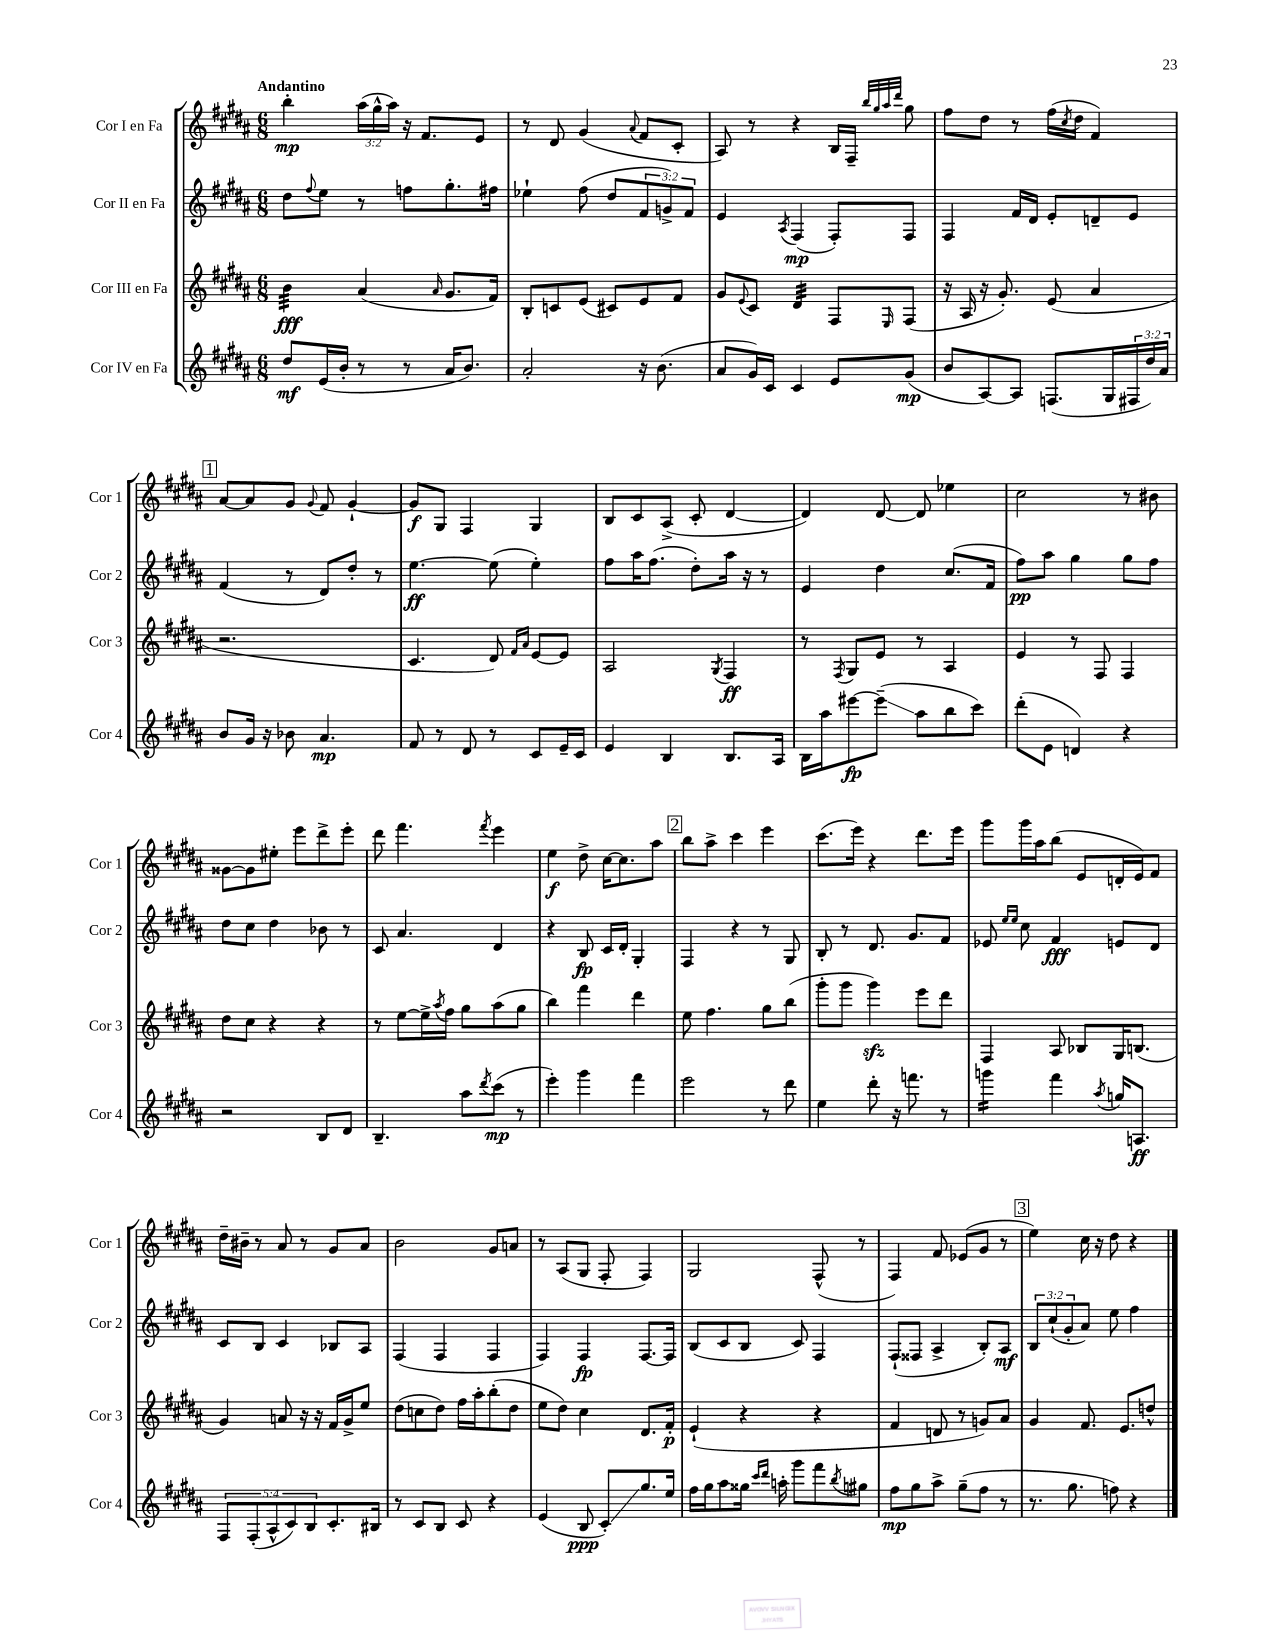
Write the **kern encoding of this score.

**kern	**kern	**kern	**kern
*staff4	*staff3	*staff2	*staff1
*clefG2	*clefG2	*clefG2	*clefG2
*k[f#c#g#d#a#]	*k[f#c#g#d#a#]	*k[f#c#g#d#a#]	*k[f#c#g#d#a#]
*M6/8	*M6/8	*M6/8	*M6/8
8dd#	4b	8dd#	4bb'
.	.	8qqff#	.
(16e	.	8ee	.
16b'	.	.	.
8r	(4a#	8r	(24aa#
.	.	.	24gg#^^
.	.	.	24aa#)
8r	.	8ff	16r
.	.	.	8.f#
.	16qqa#	.	.
16a#	8.g#	8.gg#'	.
8.b)	.	.	.
.	.	.	8e
.	16f#)	16ff#	.
=	=	=	=
2a#'	8B'	4ee-`	8r
.	8c	.	8d#
.	(8e	(8ff#	(4g#
.	8c#)	8dd#	.
.	.	.	8qqa#
16r	8e	12f#	8f#
(8.b	.	.	.
.	.	12g^)	.
.	8f#	.	8c#'
.	.	12f#	.
=	=	=	=
8a#	8g#	4e	8A#)
.	8qqe	.	.
16g#)	8c#	.	8r
16c#	.	.	.
.	.	8qA#	.
4c#	4d#	(4F#	4r
8e	8F#	8F#')	16B
.	.	.	16F#~
.	.	.	32qqbb
.	.	.	32qqgg#
.	.	.	32qqaa#
.	16qqE	.	32qqddd#
(8g#	(8F#	8F#	8gg#
=	=	=	=
8b	16r	4F#	8ff#
.	16A#	.	.
[8A#)	16r	.	8dd#
.	8.g#')	.	.
8A#]	.	16f#	8r
.	.	16d#	.
(8.F	(8e	8e'	(16ff#
.	.	.	8qcc#
.	.	.	16dd#
.	4a#	8d~	4f#)
16G#	.	.	.
24F#	.	8e	.
24dd#)	.	.	.
24a#	.	.	.
=	=	=	=
8b	2.r	(4f#	[8a#
16g#	.	.	8a#]
16r	.	.	.
8b-	.	8r	8g#
.	.	.	8qqg#
4.a#	.	8d#)	8f#
.	.	8dd#'	[4g#`
.	.	8r	.
=	=	=	=
8f#	4.c#	[4.ee	8g#]
8r	.	.	8G#
8d#	.	.	4F#
8r	8d#)	(8ee]	.
.	16qqf#	.	.
.	16qqa#	.	.
8c#	[8e	4ee')	4G#
16e~	8e]	.	.
16c#	.	.	.
=	=	=	=
4e	2A#	8ff#	8B
.	.	16aa#	8c#
.	.	(8.ff#	.
4B	.	.	(8A#^
.	.	8dd#')	8c#'
.	8qG#	.	.
8.B	4F#	16aa#	[4d#
.	.	16r	.
.	.	8r	.
16A#	.	.	.
=	=	=	=
16B	8r	4e	4d#])
16aa#	.	.	.
.	8qF#	.	.
[8eee#	8G#	.	.
(8eee#~]	8e	4dd#	[8d#
8aa#	8r	.	8d#]
8bb	4A#	(8.cc#	4ee-
8ccc#)	.	.	.
.	.	16f#	.
=	=	=	=
(8ddd#'	4e	8ff#)	2cc#
8e	.	8aa#	.
4d)	8r	4gg#	.
.	8F#	.	.
4r	4F#	8gg#	8r
.	.	8ff#	8b#
=	=	=	=
2r	8dd#	8dd#	[8g##
.	8cc#	8cc#	8g##]
.	4r	4dd#	8ee#'
.	.	.	8eee
8B	4r	8b-	8ddd#^
8d#	.	8r	8eee'
=	=	=	=
4.B~	8r	8c#	8ddd#
.	[8ee	4.a#	4.fff#
.	16ee^]	.	.
.	8qaa#	.	.
.	16ff#	.	.
8aa#	8gg#	.	.
8qddd#	.	.	8qfff#
(8ccc#	(8aa#	4d#	4eee
8r	8gg#	.	.
=	=	=	=
4eee')	4bb)	4r	4ee
4ggg#	4fff#	8B	8dd#^
.	.	16c#	[16cc#
.	.	16d#'	8.cc#]
4fff#	4ddd#	4G#'	.
.	.	.	8aa#
=	=	=	=
2eee	8ee	4F#	8bb
.	4.ff#	.	8aa#^
.	.	4r	4ccc#
8r	8gg#	8r	4eee
8ddd#	(8bb	8G#	.
=	=	=	=
4ee	8ggg#'	8B'	(8.ccc#
.	8ggg#	8r	.
.	.	.	16eee)
8ddd#'	4ggg#)	8.d#	4r
16r	.	.	.
8.fff	.	8.g#	.
.	8eee	.	8.ddd#
8r	8ddd#	8f#	.
.	.	.	16eee
=	=	=	=
4ggg	4F#	8e-	8ggg#
.	.	16qqee	.
.	.	16qqee	.
.	.	8cc#	16ggg#
.	.	.	16aa#
4fff#	8A#	4f#	(8bb
.	8B-	.	8e
8qaa#	.	.	.
16gg	16G#	8e	16d'
8.A	(8.B	.	16e)
.	.	8d#	8f#
=	=	=	=
10F#	4g#)	8c#	16dd#~
.	.	.	16b#~
(10F#'	.	.	.
.	.	8B	8r
10A#^^	.	.	.
.	8a	4c#	8a#
10c#)	.	.	.
.	16r	.	8r
10B	.	.	.
.	16r	.	.
8.c#'	16f#	8B-	8g#
.	16g#^	.	.
.	8ee	8A#	8a#
16B#	.	.	.
=	=	=	=
8r	(8dd#	(4F#	2b
8c#	8cc	.	.
8B	8dd#)	4F#	.
8c#	16ff#	.	.
.	16aa#'	.	.
4r	(8bb'	4F#	8g#
.	8dd#	.	8a
=	=	=	=
(4e	8ee	4F#)	8r
.	8dd#)	.	(8A#
8B	4cc#	4F#	8G#
8c#')	.	.	8F#'
8.gg#	8.d#	[8.F#	4F#)
16ee	16f#'	16F#]	.
=	=	=	=
16ff#	(4e`	(8B	2G#
16gg#	.	.	.
8aa#	.	8c#	.
16gg##	4r	8B	.
16qqccc#	.	.	.
16qqddd#	.	.	.
16aa'	.	.	.
8ggg#	.	8c#)	.
8fff#	4r	4F#	(8F#^^
8qbb	.	.	.
8gg#	.	.	8r
=	=	=	=
8ff#	4f#	(8F#`	4F#)
8gg#	.	8F##	.
8aa#^	8d	4A#^	8f#
(8gg#~	8r	.	(8e-
8ff#	8g)	8B')	8g#
8r	8a#	8A#	8r
=	=	=	=
8.r	4g#	12B	4ee)
.	.	(12cc#`	.
.	.	12g#'	.
8.gg#	.	.	.
.	8.f#	8a#)	16cc#
.	.	.	16r
8ff)	.	8ee	8dd#
.	8.e	.	.
4r	.	4ff#	4r
.	8dd^^	.	.
==	==	==	==
*-	*-	*-	*-
